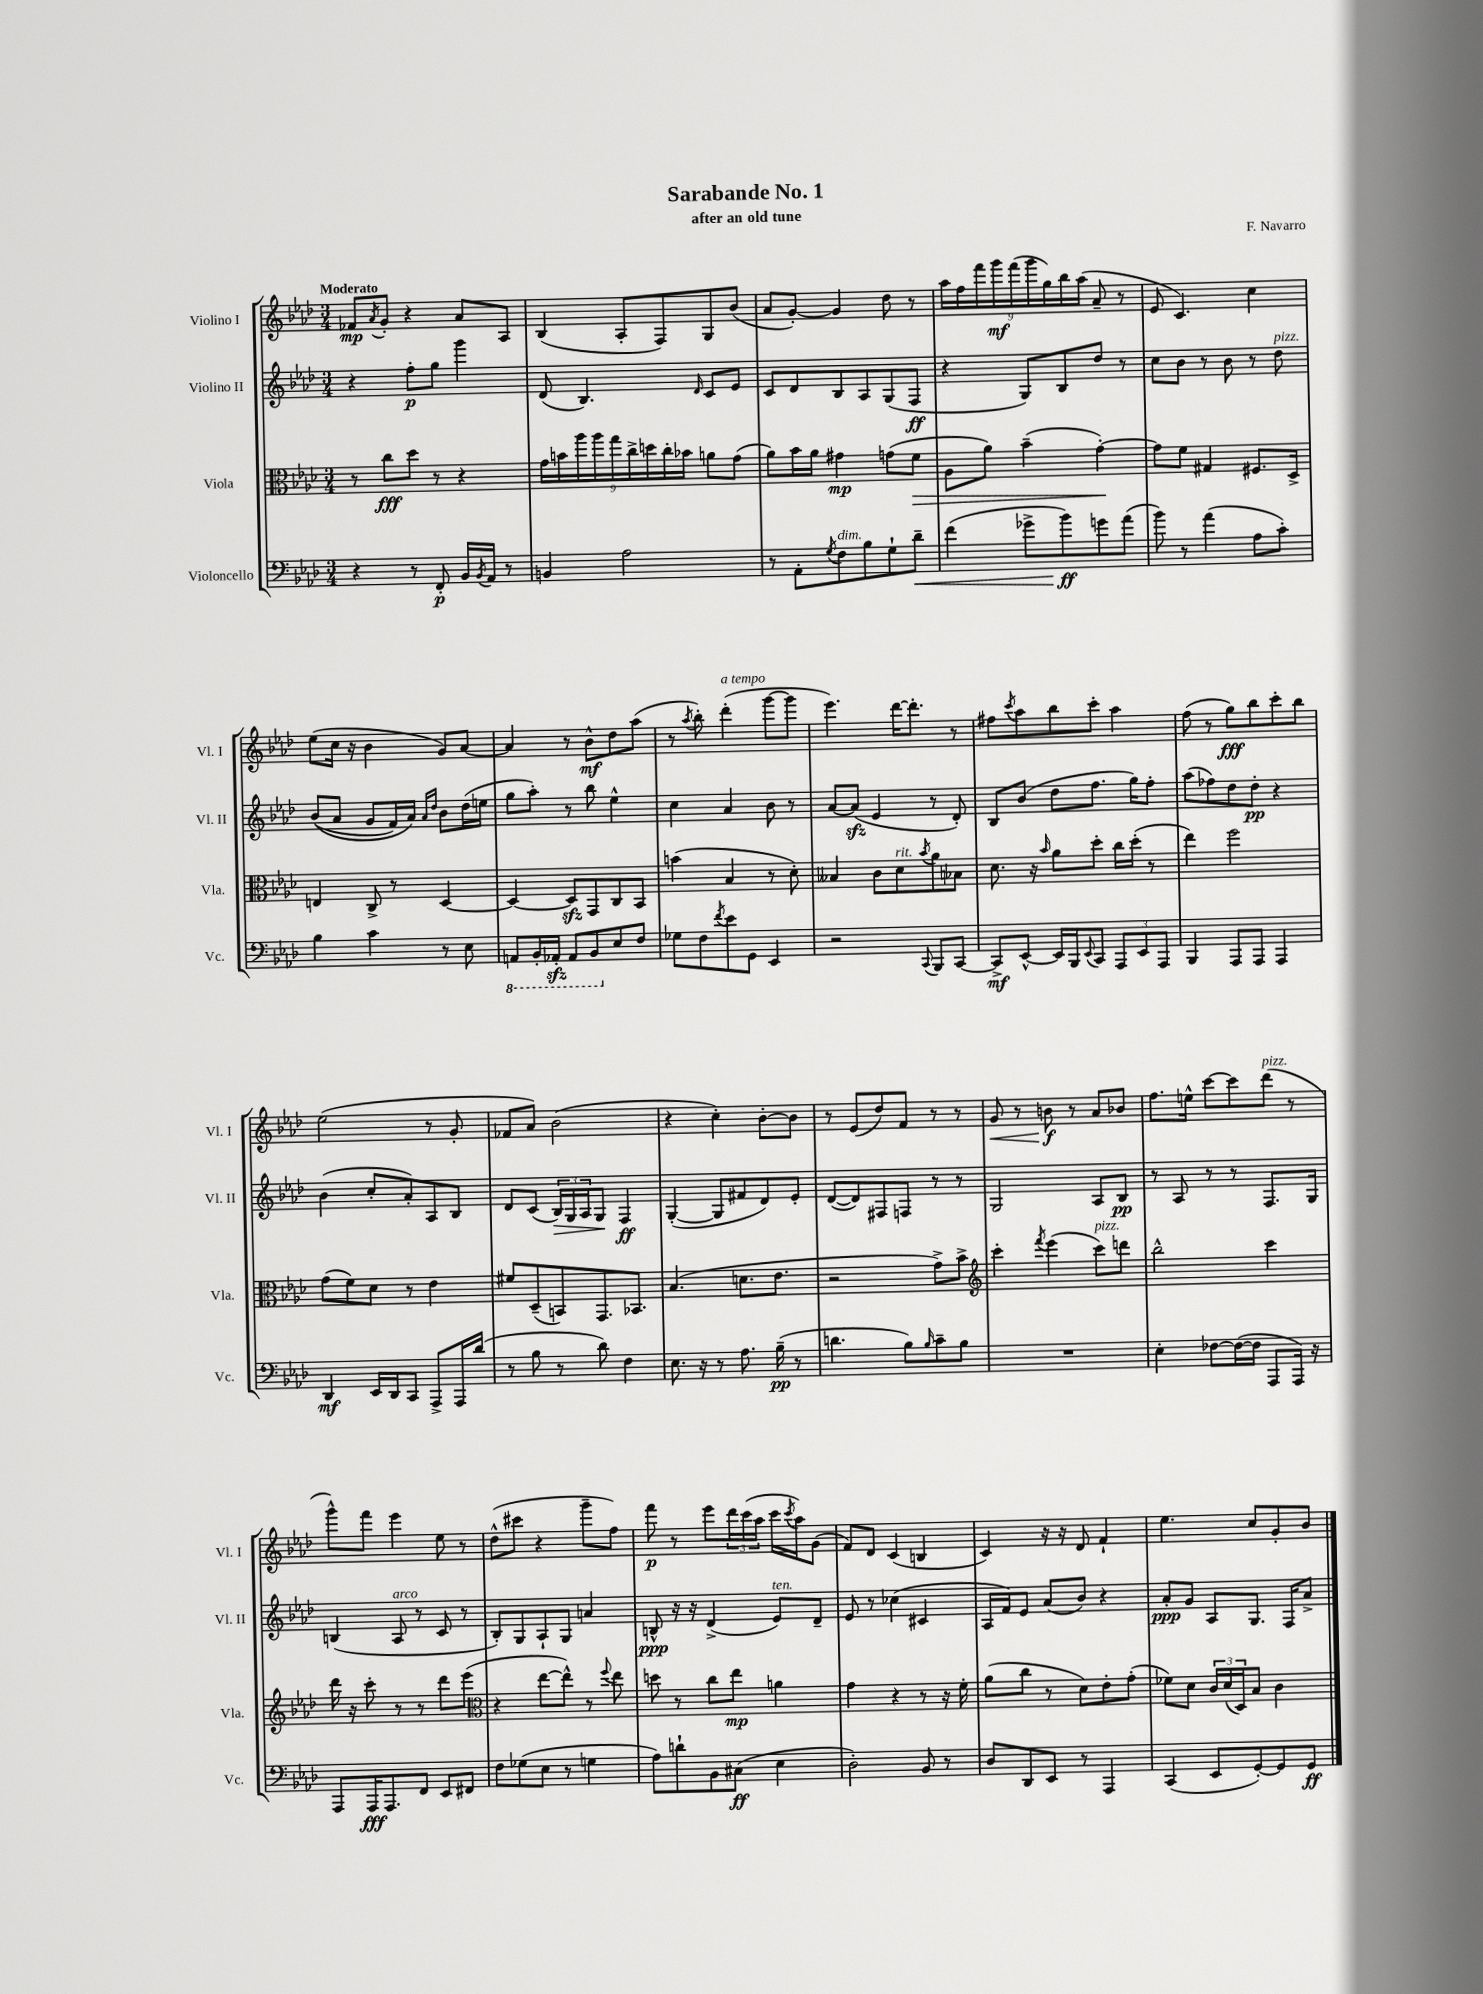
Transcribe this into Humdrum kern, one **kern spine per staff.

**kern	**dynam	**kern	**dynam	**kern	**dynam	**kern	**dynam
*part4	*part4	*part3	*part3	*part2	*part2	*part1	*part1
*staff4	*staff4	*staff3	*staff3	*staff2	*staff2	*staff1	*staff1
*I"Violoncello	*	*I"Viola	*	*I"Violino II	*	*I"Violino I	*
*I'Vc.	*	*I'Vla.	*	*I'Vl. II	*	*I'Vl. I	*
*clefF4	*	*clefC3	*	*clefG2	*	*clefG2	*
*k[b-e-a-d-]	*	*k[b-e-a-d-]	*	*k[b-e-a-d-]	*	*k[b-e-a-d-]	*
*M3/4	*	*M3/4	*	*M3/4	*	*M3/4	*
=1	=1	=1	=1	=1	=1	=1	=1
!	!	!	!	!	!	!LO:TX:a:B:t=Moderato	!
4r	.	8r	.	4r	.	8f-X/L	mp
.	.	.	.	.	.	8qa-/	.
.	.	8cc\L	fff	.	.	8g'/J	.
8r	.	8dd-\J	.	8ff'\L	p	4r	.
8FF'/	p	8r	.	8gg\J	.	.	.
16BB-/LL	.	4r	.	4ggg\	.	8a-/L	.
8qBB-/	.	.	.	.	.	.	.
16AA-/JJ	.	.	.	.	.	.	.
8r	.	.	.	.	.	8A-/J	.
=2	=2	=2	=2	=2	=2	=2	=2
4BBn/	.	18g\LL	.	(8d-/	.	(4B-/	.
.	.	18bn\	.	.	.	.	.
.	.	18aa-\	.	.	.	.	.
.	.	.	.	4.B-/)	.	.	.
.	.	18aa-\	.	.	.	.	.
.	.	18gg\	.	.	.	.	.
2A-\	.	.	.	.	.	8A-'/L	.
.	.	18cc^\	.	.	.	.	.
.	.	18ddn\	.	.	.	.	.
.	.	.	.	.	.	8F/)	.
.	.	18cc'\	.	.	.	.	.
.	.	18b-X\JJ	.	.	.	.	.
.	.	.	.	16qqd-/	.	.	.
.	.	8an\L	.	8c/L	.	8G/	.
.	.	(8g\J	.	8e-/J	.	(8b-/J	.
=3	=3	=3	=3	=3	=3	=3	=3
8r	.	8a-\L)	.	8c/L	.	8a-/L	.
8AA-'\L	.	16b-\L	.	8d-/	.	[8g'/J)	.
.	.	16a-\JJ	.	.	.	.	.
8qG/	.	.	.	.	.	.	.
!LO:TX:a:i:t=dim.	!	!	!	!	!	!	!
8F\	.	4g#X\	mp	8B-/	.	4g/]	.
8B-\	.	.	.	8A-/	.	.	.
8G`\	.	(8gn\L	.	(8G/	.	8dd-\	.
!	!LO:HP:b	!	!LO:HP:b	!	!	!	!
8d-~\J	<	8f\J	>	8F/J	ff	8r	.
=4	=4	=4	=4	=4	=4	=4	=4
(4f\	.	8A-\L	.	4r	.	18aa-\LL	.
.	.	.	.	.	.	18ff\	.
.	.	.	.	.	.	18fff\	.
.	.	8a-\J)	.	.	.	.	.
.	.	.	.	.	.	18ggg\	mf
.	.	.	.	.	.	(18fff\	.
8g-X^\L	.	(4b-~\	.	8G/L)	.	.	.
.	.	.	.	.	.	18ggg\	.
.	.	.	.	.	.	18gg\)	.
8b-\)	ff	.	.	8B-/	.	.	.
.	.	.	.	.	.	18bb-\	.
.	.	.	.	.	.	(18aa-\JJ	.
8gn\	[	[4g'\)	.	8dd-/J	.	8a-~/	.
(8a-\J	.	.	.	8r	.	8r	.
.	.	.	]	.	.	.	.
=5	=5	=5	=5	=5	=5	=5	=5
8b-\)	.	8g\L]	.	8cc\L	.	8e-/	.
8r	.	8f\J	.	8b-\J	.	4.c/)	.
(4a-\	.	4G#X/	.	8r	.	.	.
.	.	.	.	8b-\	.	.	.
8A-\L	.	8.F#X/L	.	8r	.	4cc\	.
!	!	!	!	!LO:TX:a:i:t=pizz.	!	!	!
8c'\J)	.	.	.	8dd-\	.	.	.
.	.	16D-^/Jk	.	.	.	.	.
!!LO:LB:g=z
=6	=6	=6	=6	=6	=6	=6	=6
4B-\	.	4En/	.	((8b-/L	.	(8ee-\L	.
.	.	.	.	8a-/J	.	16cc\Jk	.
.	.	.	.	.	.	16r	.
4c\	.	8C^/	.	8g/L	.	4b-\	.
.	.	8r	.	16f/L)	.	.	.
.	.	.	.	16a-/JJ)	.	.	.
.	.	.	.	16qqa-/LL	.	.	.
.	.	.	.	16qqdd-/JJ	.	.	.
8r	.	[4D-/	.	8b-\L	.	8g/L)	.
8E-\	.	.	.	(16dd-\L	.	[8a-/J	.
.	.	.	.	16een\JJ	.	.	.
=7	=7	=7	=7	=7	=7	=7	=7
*8ba	*	*	*	*	*	*	*
8AAAn/L	.	4D-/_	.	8gg\L	.	4a-/]	.
16BBB-'/L	.	.	.	8aa-'\J)	.	.	.
16AAA-Xzz'/JJ	.	.	.	.	.	.	.
8AAA-/L	.	8D-zz/L]	.	8r	.	8r	.
8BBB-/	.	8GG/	.	8bb-\	.	8b-^^\L	mf
*X8ba	*	*	*	*	*	*	*
8E-/	.	8C/	.	4ee-^^\	.	8dd-\	.
8F/J	.	8BB-/J	.	.	.	(8aa-\J	.
=8	=8	=8	=8	=8	=8	=8	=8
8G-X\L	.	(4bn\	.	4cc\	.	8r	.
.	.	.	.	.	.	8qaa-/	.
8F\	.	.	.	.	.	8bb-'\)	.
8qf/	.	.	.	.	.	.	.
!	!	!	!	!	!	!LO:TX:a:i:t=a tempo	!
8e-\	.	4B-/	.	4a-/	.	(4ddd-'\	.
8GG\J	.	.	.	.	.	.	.
4EE-/	.	8r	.	8b-\	.	[8ggg\L	.
.	.	8d-'\)	.	8r	.	8ggg\J]	.
=9	=9	=9	=9	=9	=9	=9	=9
2r	.	4B--X/	.	[8a-/L	.	4.eee-\)	.
.	.	.	.	(8a-zz/J]	.	.	.
.	.	8c\L	.	4e-/	.	.	.
!	!	!LO:TX:a:i:t=rit.	!	!	!	!	!
.	.	8d-\	.	.	.	[16ddd-\KL	.
.	.	.	.	.	.	8.ddd-'\J]	.
8qqCC/	.	8qb-/	.	.	.	.	.
8BBB-/L	.	8a-\	.	8r	.	.	.
[8CC/J	.	8B-X\J	.	8d-'/)	.	8r	.
=10	=10	=10	=10	=10	=10	=10	=10
8CC^/L]	mf	8.d-\	.	8B-/L	.	8ff#X\L	.
.	.	.	.	.	.	8qccc/	.
[8EE-^^/J	.	.	.	(8b-/J	.	8aa-\	.
.	.	16r	.	.	.	.	.
.	.	16qqb-/	.	.	.	.	.
16EE-/LL]	.	8a-\L	.	8dd-\L	.	8bb-\	.
16BBB-/J	.	.	.	.	.	.	.
8qqEE-/	.	.	.	.	.	.	.
8CC/J	.	8dd-'\J	.	8.ff\J	.	8ccc'\J	.
12AAA-/L	.	16cc\LL	.	.	.	4aa-\	.
.	.	(16dd-'\JJ	.	16gg\KL)	.	.	.
12EE-/	.	.	.	.	.	.	.
.	.	8r	.	8ff'\J	.	.	.
12AAA-/J	.	.	.	.	.	.	.
=11	=11	=11	=11	=11	=11	=11	=11
4BBB-/	.	4ee-\)	.	(8aa-\L	.	(8ff\	.
.	.	.	.	8ff-X\)	.	8r	.
8AAA-/L	.	2ff\	.	8dd-\	.	8gg\L)	fff
8AAA-/J	.	.	.	8dd-'\J	pp	8bb-\	.
4AAA-/	.	.	.	4r	.	8ccc'\	.
.	.	.	.	.	.	8bb-\J	.
!!LO:LB:g=z
=12	=12	=12	=12	=12	=12	=12	=12
4DD-/	mf	(8g\L	.	(4b-\	.	(2ee-\	.
.	.	8f\)	.	.	.	.	.
16EE-/LL	.	8d-\J	.	8cc'/L	.	.	.
16DD-/J	.	.	.	.	.	.	.
8CC/J	.	8r	.	8a-'/)	.	.	.
8AAA-^/L	.	4e-\	.	8A-/	.	8r	.
16AAA-/L	.	.	.	8B-/J	.	8g'/	.
(16d-/JJ	.	.	.	.	.	.	.
=13	=13	=13	=13	=13	=13	=13	=13
8r	.	8f#X/L	.	8d-/L	.	8f-X/L	.
8B-\	.	(8D-~/	.	(8c/J	.	8a-/J)	.
!	!	!	!	!	!LO:HP:b	!	!
8r	.	8BBn/)	.	24B-/LL)	>	(2b-\	.
.	.	.	.	24G/	.	.	.
.	.	.	.	24A-/J	.	.	.
8d-\)	.	8.GG/	.	8G/J	.	.	.
4F\	.	.	.	4F/	] ff	.	.
.	.	8.BB-X/J	.	.	.	.	.
=14	=14	=14	=14	=14	=14	=14	=14
8.E-\	.	(4.B-/	.	([4G'/	.	4r	.
16r	.	.	.	.	.	.	.
8r	.	.	.	8G/L]	.	4cc'\)	.
8.A-\	.	8.dn\L	.	8f#X/	.	.	.
.	.	.	.	8d-/)	.	[8b-'\L	.
(16B-~\	pp	8.e-\J	.	.	.	.	.
8r	.	.	.	8e-'/J	.	8b-\J]	.
=15	=15	=15	=15	=15	=15	=15	=15
4.dn\	.	2r	.	([8d-/L	.	8r	.
.	.	.	.	8d-/])	.	(8e-/L	.
.	.	.	.	8F#X/	.	8dd-/)	.
8B-\L)	.	.	.	8Fn/J	.	8f/J	.
16qqB-/	.	.	.	.	.	.	.
8c~\	.	8g^\L)	.	8r	.	8r	.
8B-\J	.	8b-^\J	.	8r	.	8r	.
=16	=16	=16	=16	=16	=16	=16	=16
*	*	*clefG2	*	*	*	*	*
!	!	!	!	!	!	!	!LO:HP:b
2.r	.	4ccc'\	.	2G/	.	8g/	<
.	.	.	.	.	.	8r	.
.	.	8qfff/	.	.	.	.	.
.	.	(4eee-\	.	.	.	8bn\	f
.	.	.	.	.	.	8r	[
!	!	!LO:TX:a:i:t=pizz.	!	!	!	!	!
.	.	8ccc\L)	.	8A-/L	.	8a-/L	.
.	.	8dddn\J	.	8B-/J	pp	8b-X/J	.
=17	=17	=17	=17	=17	=17	=17	=17
4E-'\	.	2bb-^^\	.	8r	.	8.ff\L	.
.	.	.	.	8A-/	.	.	.
.	.	.	.	.	.	16een^^\Jk	.
[8F-X\L	.	.	.	8r	.	[8ccc\L	.
(16F-\L_	.	.	.	8r	.	8ccc\]	.
16F-\JJ]	.	.	.	.	.	.	.
!	!	!	!	!	!	!LO:TX:a:i:t=pizz.	!
8AAA-/L	.	4ccc\	.	8.F/L	.	(8ddd-\J	.
16AAA-/Jk)	.	.	.	.	.	8r	.
16r	.	.	.	16G/Jk	.	.	.
!!LO:LB:g=z
=18	=18	=18	=18	=18	=18	=18	=18
8AAA-/L	.	16ddd-\	.	(4Bn/	.	8ggg^^\L)	.
.	.	16r	.	.	.	.	.
16AAA-/K	fff	8ccc'\	.	.	.	8fff\J	.
8.AAA-/	.	.	.	.	.	.	.
!	!	!	!	!LO:TX:a:i:t=arco	!	!	!
.	.	8r	.	8A-/	.	4eee-\	.
8FF/J	.	8r	.	8r	.	.	.
8EE-/L	.	8ddd-\L	.	8c/	.	8ee-\	.
8FF#X/J	.	(8eee-\J	.	8r	.	8r	.
=19	=19	=19	=19	=19	=19	=19	=19
*	*	*clefC3	*	*	*	*	*
8F\L	.	4r	.	8B-'/L)	.	(8dd-^^\L	.
(8G-X\	.	.	.	8G/	.	8ccc#X\J	.
8E-\J	.	[8ee-\L	.	8A-`/	.	4r	.
8r	.	8ee-^^\J])	.	8G/J	.	.	.
4Gn\	.	8r	.	4an/	.	8ggg~\L	.
.	.	8qqff/	.	.	.	.	.
.	.	8ee-\	.	.	.	8ff\J)	.
=20	=20	=20	=20	=20	=20	=20	=20
8A-\L)	.	8ddn\	.	8Bn^^/	ppp	8fff\	p
8dn`\	.	8r	.	16r	.	8r	.
.	.	.	.	16r	.	.	.
8BB-\	.	8cc\L	.	(4d-^/	.	8eee-\L	.
(8C#X\J	ff	8ee-\J	mp	.	.	24ddd-\L	.
.	.	.	.	.	.	(24ccc\	.
.	.	.	.	.	.	24aa-\JJ	.
!	!	!	!	!LO:TX:a:i:t=ten.	!	!	!
4E-\	.	4an\	.	8e-/L)	.	16ccc\LL	.
.	.	.	.	.	.	8qccc/	.
.	.	.	.	.	.	16aa-\J)	.
.	.	.	.	8d-~/J	.	(8g\J	.
=21	=21	=21	=21	=21	=21	=21	=21
2D-'\)	.	4g\	.	8e-/	.	8f/L)	.
.	.	.	.	8r	.	8d-/J	.
.	.	4r	.	(4cc-X\	.	(4c/	.
8BB-/	.	8r	.	4c#X/	.	4Bn/	.
8r	.	16r	.	.	.	.	.
.	.	16f'\	.	.	.	.	.
=22	=22	=22	=22	=22	=22	=22	=22
8D-/L	.	(8a-\L	.	16A-/LL	.	4c/)	.
.	.	.	.	16f/J)	.	.	.
8DD-/	.	8cc\J	.	8e-/J	.	.	.
8EE-/J	.	8r	.	(8a-/L	.	16r	.
.	.	.	.	.	.	16r	.
8r	.	8d-\L)	.	8b-/J)	.	8d-/	.
4AAA-/	.	8e-'\	.	4r	.	4f`/	.
.	.	(8g'\J	.	.	.	.	.
=23	=23	=23	=23	=23	=23	=23	=23
(4CC/	.	8f-X\L)	.	8a-'/L	ppp	4.ee-\	.
.	.	8d-\J	.	8g/J	.	.	.
8EE-/L	.	24c/LL	.	8A-/L	.	.	.
.	.	(24d-/	.	.	.	.	.
.	.	24D-/J)	.	.	.	.	.
[8GG'/)	.	8B-/J	.	8.G/J	.	8cc/L	.
8GG/]	.	4c\	.	.	.	8g'/	.
.	.	.	.	16F/KL	.	.	.
8GG/J	ff	.	.	8a-^/J	.	8b-/J	.
==	==	==	==	==	==	==	==
*-	*-	*-	*-	*-	*-	*-	*-
